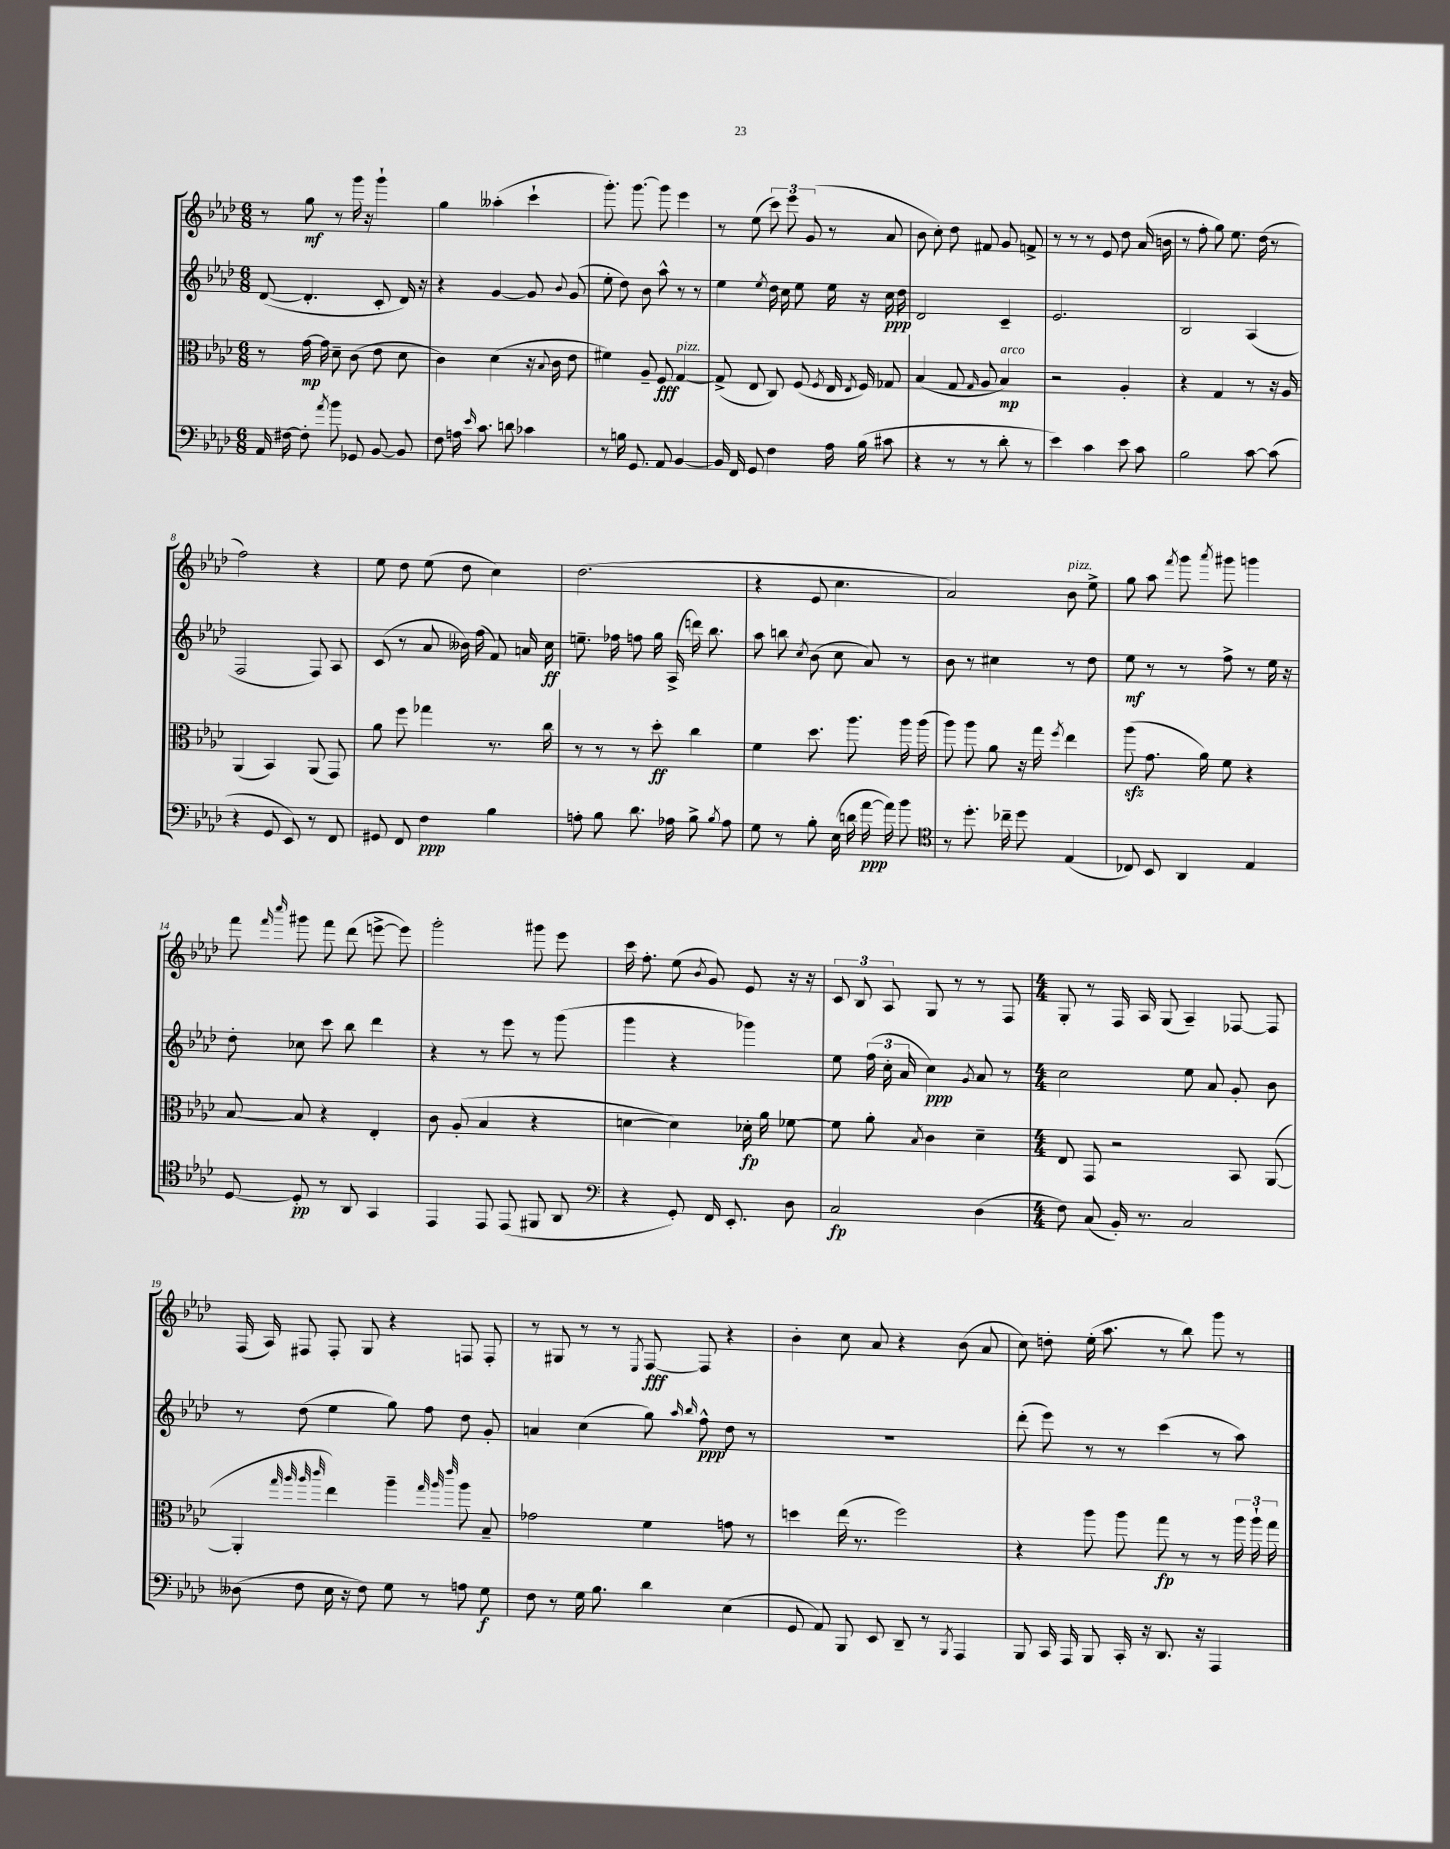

**kern	**dynam	**kern	**dynam	**kern	**dynam	**kern	**dynam
*part4	*part4	*part3	*part3	*part2	*part2	*part1	*part1
*staff4	*staff4	*staff3	*staff3	*staff2	*staff2	*staff1	*staff1
*clefF4	*	*clefC3	*	*clefG2	*	*clefG2	*
*k[b-e-a-d-]	*	*k[b-e-a-d-]	*	*k[b-e-a-d-]	*	*k[b-e-a-d-]	*
*M6/8	*	*M6/8	*	*M6/8	*	*M6/8	*
=1	=1	=1	=1	=1	=1	=1	=1
16AA-/	.	8r	.	([8d-/	.	8r	.
[16F#X\	.	.	.	.	.	.	.
8F#'\]	.	[16g\	mp	4.d-'/]	.	8gg\	mf
.	.	16g\]	.	.	.	.	.
8qa-/	.	.	.	.	.	.	.
8b-\	.	8d-~\	.	.	.	8r	.
8GG-X/	.	(8c\	.	.	.	16ggg\	.
.	.	.	.	.	.	16r	.
[8BB-/	.	8e-\	.	8c'/	.	4ggg`\	.
8BB-/]	.	8d-\	.	16d-/)	.	.	.
.	.	.	.	16r	.	.	.
=2	=2	=2	=2	=2	=2	=2	=2
8F\	.	4c\)	.	4r	.	4gg\	.
16An\	.	.	.	.	.	.	.
16qqe-/	.	.	.	.	.	.	.
8.c\	.	.	.	.	.	.	.
.	.	(4d-\	.	[4g/	.	(4aa--X'\	.
8dn\	.	.	.	.	.	.	.
4c-X\	.	16r	.	8g/]	.	4ccc`\	.
.	.	8qqB-/	.	.	.	.	.
.	.	16c\	.	.	.	.	.
.	.	.	.	8qqb-/	.	.	.
.	.	8e-\	.	(8g/	.	.	.
=3	=3	=3	=3	=3	=3	=3	=3
8r	.	4f#X\)	.	8ee-'\	.	8.ggg'\)	.
16Bn\	.	.	.	8dd-\)	.	.	.
8.GG/	.	.	.	.	.	[8.ggg\	.
.	.	8A-~/	.	8b-\	.	.	.
8AA-/	.	8F/	fff	8aa-^^\	.	8ggg\]	.
!	!	!LO:TX:a:i:t=pizz.	!	!	!	!	!
[4BB-/	.	[4G/	.	8r	.	4eee-\	.
.	.	.	.	8r	.	.	.
=4	=4	=4	=4	=4	=4	=4	=4
16BB-/]	.	(8G^/]	.	4ee-\	.	8r	.
16FF/	.	.	.	.	.	.	.
8GG/	.	8E-/	.	.	.	(8ee-\	.
.	.	.	.	8qee-/	.	.	.
4F\	.	8C/)	.	16dd-\	.	12ccc\)	.
.	.	.	.	16cc\	.	.	.
.	.	.	.	.	.	12eee-\	.
.	.	(8F/	.	8ee-\	.	.	.
.	.	.	.	.	.	(12g/	.
.	.	8qF/	.	.	.	.	.
16A-\	.	16E-/	.	16ee-\	.	8r	.
.	.	8qE-/	.	.	.	.	.
(16B-\	.	16F/)	.	16r	.	.	.
8c#X\	.	8G-X/	.	16cc\	ppp	8a-/	.
.	.	.	.	16dd-\	.	.	.
=5	=5	=5	=5	=5	=5	=5	=5
4r	.	(4B-/	.	2d-/	.	8b-\	.
.	.	.	.	.	.	8cc'\)	.
8r	.	8G/	.	.	.	8dd-\	.
.	.	16qqG/	.	.	.	.	.
8r	.	8A-/	.	.	.	8f#X/	.
!	!	!LO:TX:a:i:t=arco	!	!	!	!	!
8d-'\	.	4B-/)	mp	4c~/	.	8g/	.
8r	.	.	.	.	.	8fn^/	.
=6	=6	=6	=6	=6	=6	=6	=6
4e-\)	.	2r	.	2.e-/	.	8r	.
.	.	.	.	.	.	8r	.
4c\	.	.	.	.	.	8r	.
.	.	.	.	.	.	8e-/	.
8e-\	.	4A-'/	.	.	.	8dd-\	.
8c\	.	.	.	.	.	(16a-/	.
.	.	.	.	.	.	16bn\	.
=7	=7	=7	=7	=7	=7	=7	=7
2B-\	.	4r	.	2B-/	.	8r	.
.	.	.	.	.	.	8ff'\	.
.	.	4G/	.	.	.	8gg\)	.
.	.	.	.	.	.	8.ee-\	.
[8c\	.	8r	.	(4A-/	.	.	.
.	.	.	.	.	.	(16dd-\	.
(8c\]	.	16r	.	.	.	8r	.
.	.	16A-/	.	.	.	.	.
!!LO:LB:g=z
=8	=8	=8	=8	=8	=8	=8	=8
4r	.	(4AA-/	.	2F/	.	2ff\)	.
8GG/	.	4BB-/)	.	.	.	.	.
8EE-/)	.	.	.	.	.	.	.
8r	.	(8AA-/	.	8F/)	.	4r	.
8FF/	.	8GG/)	.	8A-/	.	.	.
=9	=9	=9	=9	=9	=9	=9	=9
8GG#X/	.	8a-\	.	(8c/	.	8ee-\	.
8FF/	.	8ff\	.	8r	.	8dd-\	.
4F\	ppp	4gg-X\	.	8a-/	.	(8ee-\	.
.	.	.	.	16b--X\)	.	8dd-\	.
.	.	.	.	(16ff\	.	.	.
4B-\	.	8.r	.	8f/)	.	4cc\)	.
.	.	.	.	16an/	.	.	.
.	.	16cc\	.	16cc\	ff	.	.
=10	=10	=10	=10	=10	=10	=10	=10
8An'\	.	8r	.	8.een~\	.	(2.dd-\	.
8B-\	.	8r	.	.	.	.	.
.	.	.	.	16ff-X\	.	.	.
8.d-\	.	8r	.	8ffn\	.	.	.
.	.	8dd-'\	ff	16gg\	.	.	.
16A-X\	.	.	.	(16A-^/	.	.	.
8B-^\	.	4cc\	.	16dddn\)	.	.	.
.	.	.	.	8.bb-\	.	.	.
8qB-/	.	.	.	.	.	.	.
8A-\	.	.	.	.	.	.	.
=11	=11	=11	=11	=11	=11	=11	=11
8G\	.	4f\	.	8aa-\	.	4r	.
8r	.	.	.	8bbn\	.	.	.
.	.	.	.	8qcc/	.	.	.
8B-'\	.	8.dd-\	.	(8b-\	.	8e-/	.
(16E-\	.	.	.	8cc\	.	4.cc\	.
16dn\	.	8.aa-\	.	.	.	.	.
[16a-\	ppp	.	.	8a-/)	.	.	.
16a-\])	.	.	.	.	.	.	.
8b-\	.	16aa-\	.	8r	.	.	.
.	.	(16aa-\	.	.	.	.	.
=12	=12	=12	=12	=12	=12	=12	=12
*clefC4	*	*	*	*	*	*	*
8r	.	8aa-\)	.	8b-\	.	2a-/)	.
8.dd-'\	.	8aa-\	.	8r	.	.	.
.	.	8a-\	.	4cc#X\	.	.	.
16cc-X~\	.	.	.	.	.	.	.
8dd-\	.	16r	.	.	.	.	.
.	.	16gg\	.	.	.	.	.
.	.	8qff/	.	.	.	.	.
!	!	!	!	!	!	!LO:TX:a:i:t=pizz.	!
(4E-/	.	4ee-\	.	8r	.	8b-\	.
.	.	.	.	8dd-\	.	8ee-^\	.
=13	=13	=13	=13	=13	=13	=13	=13
8C-X/)	.	(8aa-zz\	.	8ee-\	mf	8gg\	.
8BB-/	.	8.g\	.	8r	.	8aa-\	.
.	.	.	.	.	.	8qfff/	.
4AA-/	.	.	.	8r	.	8ggg\	.
.	.	16a-\)	.	.	.	.	.
.	.	.	.	.	.	8qaaa-/	.
.	.	8f\	.	8ff^\	.	8ggg#X\	.
4E-/	.	4r	.	8r	.	4gggn\	.
.	.	.	.	16ee-\	.	.	.
.	.	.	.	16r	.	.	.
!!LO:LB:g=z
=14	=14	=14	=14	=14	=14	=14	=14
[8D-/	.	[8B-/	.	8dd-'\	.	8fff\	.
.	.	.	.	.	.	16qqfff/	.
.	.	.	.	.	.	16qqcccc/	.
8D-'/]	pp	8B-/]	.	8cc-X\	.	8ggg#X\	.
8r	.	4r	.	8ccc\	.	8fff\	.
8AA-/	.	.	.	8bb-\	.	(8ddd-\	.
4GG/	.	4E-'/	.	4ddd-\	.	[8eeen^\	.
.	.	.	.	.	.	8eee\])	.
=15	=15	=15	=15	=15	=15	=15	=15
4EE-/	.	8c\	.	4r	.	2ggg'\	.
.	.	(8A-'/	.	.	.	.	.
8EE-/	.	4B-/	.	8r	.	.	.
(8EE-/	.	.	.	8eee-\	.	.	.
8FF#X/	.	4r	.	8r	.	8ggg#X\	.
8AA-/	.	.	.	(8ggg\	.	8eee-\	.
=16	=16	=16	=16	=16	=16	=16	=16
*clefF4	*	*	*	*	*	*	*
4r	.	[4dn\	.	4ggg\	.	16ccc\	.
.	.	.	.	.	.	8.ff'\	.
8GG'/)	.	4d\])	.	4r	.	(8ee-\	.
.	.	.	.	.	.	8qb-/	.
16FF/	.	.	.	.	.	8g/)	.
8.EE-'/	.	.	.	.	.	.	.
.	.	16d-X'\	fp	4ggg-X\)	.	8e-/	.
.	.	16a-\	.	.	.	.	.
8D-\	.	[8f-X\	.	.	.	16r	.
.	.	.	.	.	.	16r	.
=17	=17	=17	=17	=17	=17	=17	=17
2C/	fp	8f-\]	.	8ee-\	.	12c/	.
.	.	.	.	.	.	12B-/	.
.	.	8a-'\	.	(24ff\	.	.	.
.	.	.	.	24cc'\	.	12A-/	.
.	.	.	.	24a-/	.	.	.
.	.	8qB-/	.	.	.	.	.
.	.	4c\	.	4cc\)	ppp	8G/	.
.	.	.	.	.	.	8r	.
.	.	.	.	8qg/	.	.	.
(4D-\	.	4d-~\	.	8a-/	.	8r	.
.	.	.	.	8r	.	8F/	.
=18	=18	=18	=18	=18	=18	=18	=18
*M4/4	*	*M4/4	*	*M4/4	*	*M4/4	*
8F\)	.	8E-/	.	2cc\	.	8G'/	.
(8C/	.	8GG/	.	.	.	8r	.
16BB-'/)	.	2r	.	.	.	16F/	.
8.r	.	.	.	.	.	16A-/	.
.	.	.	.	.	.	(8G/	.
2C/	.	.	.	8ee-\	.	4A-~/)	.
.	.	.	.	8a-/	.	.	.
.	.	8BB-/	.	8g'/	.	[8F-X/	.
.	.	([8AA-/	.	8b-\	.	8F-/]	.
!!LO:LB:g=z
=19	=19	=19	=19	=19	=19	=19	=19
(8D--X\	.	4AA-'/]	.	8r	.	(16F/	.
.	.	.	.	.	.	16A-/)	.
8F\	.	.	.	(8dd-\	.	8F#X/	.
.	.	32qqgg/	.	.	.	.	.
.	.	32qqaa-/	.	.	.	.	.
.	.	32qqaa-/	.	.	.	.	.
.	.	32qqccc/	.	.	.	.	.
16E-\	.	4ee-\)	.	4ee-\	.	8F#'/	.
16r	.	.	.	.	.	.	.
8F\)	.	.	.	.	.	8G/	.
8G\	.	4aa-~\	.	8gg\)	.	4r	.
8r	.	.	.	8ff\	.	.	.
.	.	32qqgg/	.	.	.	.	.
.	.	32qqaa-/	.	.	.	.	.
.	.	32qqeee-/	.	.	.	.	.
8An\	.	8aa-\	.	8dd-\	.	8Fn/	.
8G\	f	8B-~/	.	8g'/	.	8F'/	.
=20	=20	=20	=20	=20	=20	=20	=20
8F\	.	2g-X\	.	4an/	.	8r	.
8r	.	.	.	.	.	8G#X/	.
16G\	.	.	.	(4cc\	.	8r	.
8.B-\	.	.	.	.	.	.	.
.	.	.	.	.	.	8r	.
.	.	.	.	.	.	8qE-/	.
4d-\	.	4f\	.	8gg\)	.	[8F/	fff
.	.	.	.	16qqaa-/	.	.	.
.	.	.	.	16qqbb-/	.	.	.
.	.	.	.	8ff^^\	ppp	8F/]	.
(4E-\	.	8gn\	.	8dd-\	.	4r	.
.	.	8r	.	8r	.	.	.
=21	=21	=21	=21	=21	=21	=21	=21
8GG/	.	4ddn\	.	1r	.	4b-'\	.
8AA-/)	.	.	.	.	.	.	.
8BBB-/	.	(16ee-\	.	.	.	8cc\	.
.	.	8.r	.	.	.	.	.
8EE-/	.	.	.	.	.	8a-/	.
8DD-~/	.	2ff\)	.	.	.	4r	.
8r	.	.	.	.	.	.	.
8qBBB-/	.	.	.	.	.	.	.
4AAA-/	.	.	.	.	.	(8b-\	.
.	.	.	.	.	.	8a-/	.
=22	=22	=22	=22	=22	=22	=22	=22
8BBB-/	.	4r	.	(8ddd-'\	.	8cc\)	.
16CC/	.	.	.	8eee-\)	.	8ddn'\	.
16AAA-/	.	.	.	.	.	.	.
8BBB-/	.	8aa-\	.	8r	.	(16ee-'\	.
.	.	.	.	.	.	8.aa-\	.
16CC'/	.	8aa-\	.	8r	.	.	.
16r	.	.	.	.	.	.	.
8.DD-/	.	8gg\	fp	(4ccc\	.	8r	.
.	.	8r	.	.	.	8bb-\)	.
16r	.	.	.	.	.	.	.
4AAA-/	.	8r	.	8r	.	8ggg\	.
.	.	24aa-\	.	8aa-\)	.	8r	.
.	.	24aa-`\	.	.	.	.	.
.	.	24gg\	.	.	.	.	.
==	==	==	==	==	==	==	==
*-	*-	*-	*-	*-	*-	*-	*-
